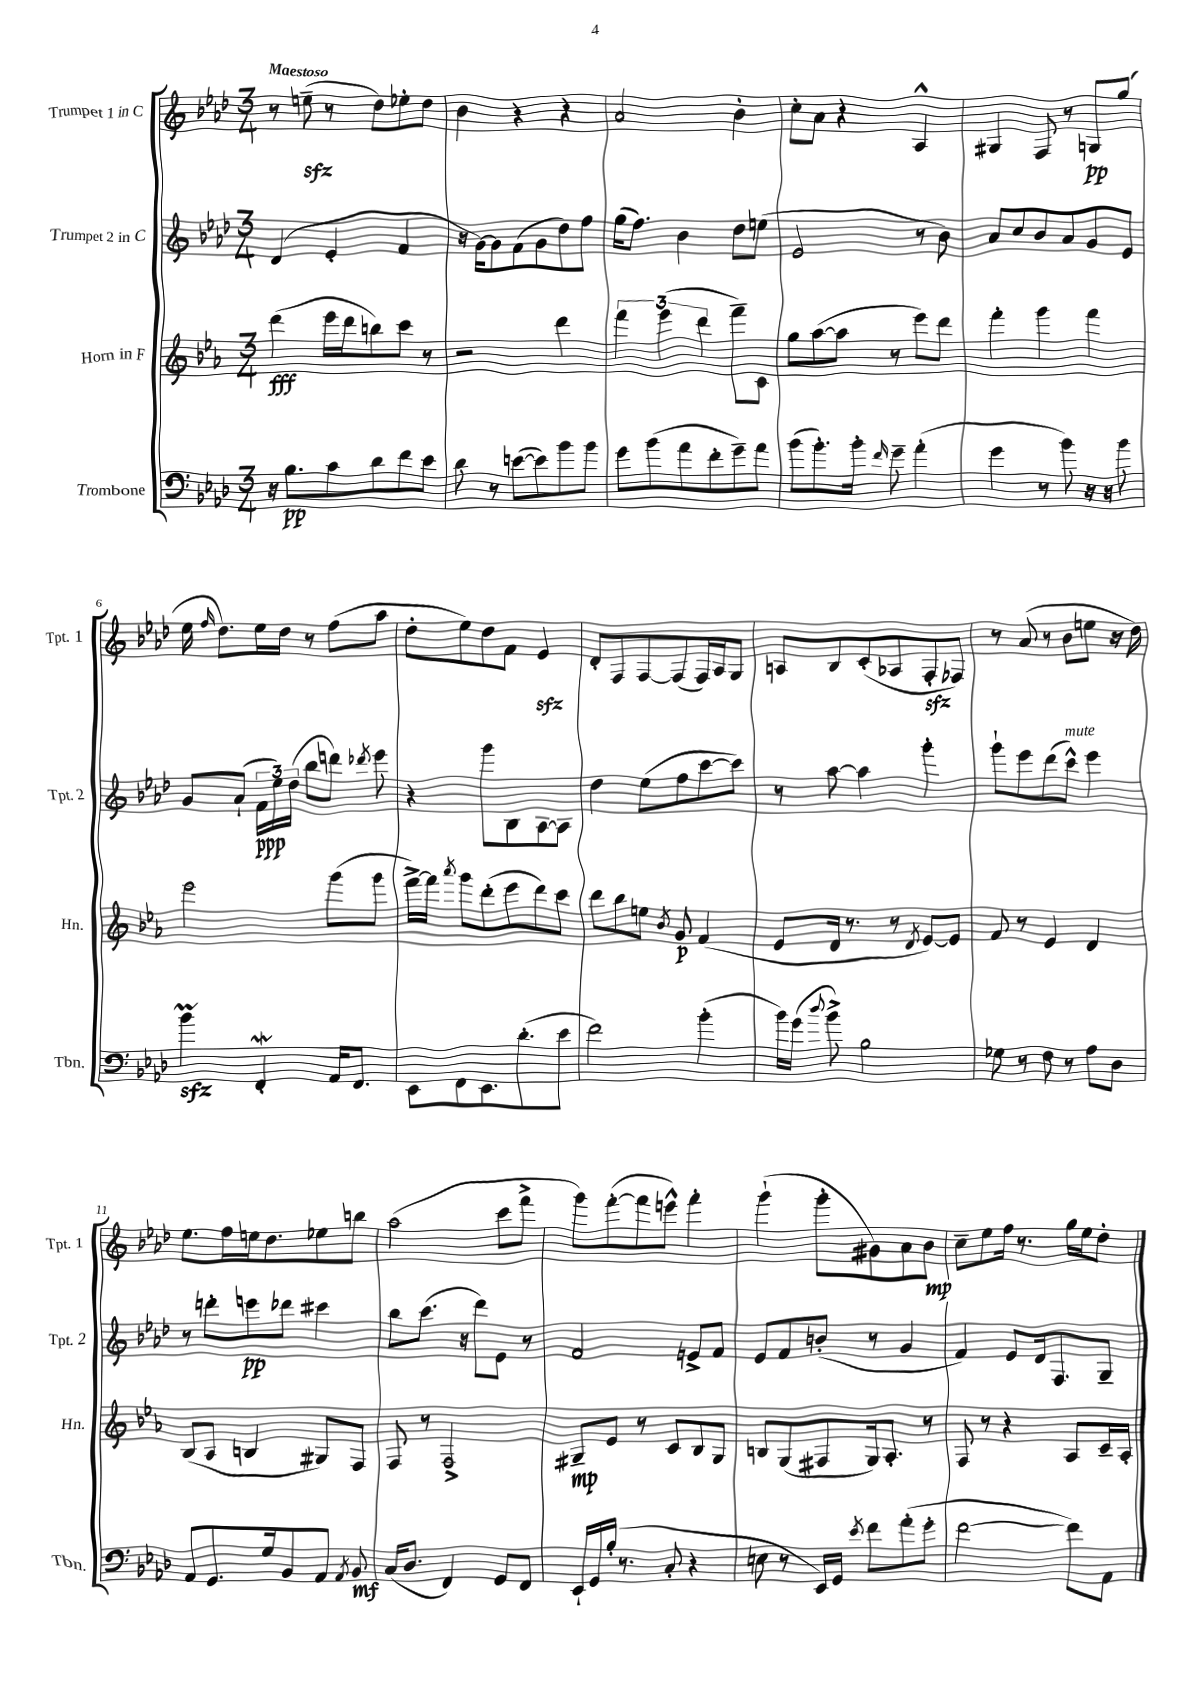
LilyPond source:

<<
\new StaffGroup <<
\new Staff = "s0" \with { instrumentName = "Trumpet 1 in C" shortInstrumentName = "Tpt. 1" } {
    \clef treble \key aes \major \numericTimeSignature \time 3/4 \tempo "Maestoso"
    \autoBeamOff r8 e''8--\sfz( r8 des''8[) ees''8-. des''8] |
    bes'4 r4 r4 |
    aes'2 bes'4-. |
    c''8[-. aes'8] r4 aes4-^ |
    gis4 f8 r8 g8[\pp g''8]( |
    ees''16 \grace { f''16 } des''8.[) ees''16 des''16] r8 f''8[( aes''8] |
    des''8[-. ees''8) des''8 f'8] ees'4\sfz |
    des'8[-. f8 f8~ f8( f16) aes16 g8] |
    a8[ bes8 c'8-.( aes8 f8-.\sfz fes8]) |
    r8 aes'8( r8 bes'8[ e''8] r16 des''16) |
    ees''8.[ f''16 e''16 des''8. ees''8 b''8] |
    aes''2( c'''8[ f'''8]-> |
    g'''8[) f'''8~-.( f'''8 e'''8]-^) f'''4-. |
    g'''4-!( g'''8[-. gis'8) aes'8 bes'8]\mp |
    c''8[-- ees''8 f''16] r8. g''16[ ees''16 des''8]-. \bar "|." |
}
\new Staff = "s1" \with { instrumentName = "Trumpet 2 in C" shortInstrumentName = "Tpt. 2" } {
    \clef treble \key aes \major \numericTimeSignature \time 3/4
    \autoBeamOff des'4( ees'4-. f'4 |
    r16 g'16[~) g'8 f'8( g'8 des''8) f''8] |
    g''16[( f''8.]) bes'4 des''8[ e''8]( |
    ees'2 r8 bes'8) |
    aes'8[ c''8 bes'8 aes'8 g'8 ees'8] |
    g'8[ aes'8]-!( \tuplet 3/2 { f'16[\ppp ees''16) des''16]( } bes''8[ d'''8]) \acciaccatura { des'''8 } ees'''8 |
    r4 g'''8[ bes8 aes8~ aes8] |
    des''4 ees''8[( f''8 c'''8~ c'''8]) |
    r8 aes''8~ aes''4 g'''4-. |
    g'''8[-! ees'''8 des'''8( c'''8]-^^\markup { \italic "mute" }) ees'''4 |
    r8 d'''8[-. e'''8\pp des'''8] cis'''4 |
    bes''8[ c'''8.]( r16 des'''8[) ees'8] r8 |
    f'2 e'8[-> f'8] |
    ees'8[ f'8 b'8]-.( r8 g'4 |
    f'4) ees'8[ des'16 f8. g8]-- \bar "|." |
}
\new Staff = "s2" \with { instrumentName = "Horn in F" shortInstrumentName = "Hn." } {
    \clef treble \key ees \major \numericTimeSignature \time 3/4
    \autoBeamOff d'''4\fff( ees'''16[ d'''16 b''8) c'''8] r8 |
    r2 d'''4 |
    \tuplet 3/2 { f'''4 ees'''4( d'''4 } f'''8[--) c'8] |
    g''8[ aes''8~( aes''8] r8 ees'''8[) d'''8] |
    f'''4-. g'''4 f'''4 |
    ees'''2 g'''8[( g'''8] |
    f'''16[~->) f'''16] \acciaccatura { aes'''8 } g'''8[ d'''8-.( ees'''8 d'''8) c'''8] |
    d'''8[ bes''8 e''8] \acciaccatura { bes'8 } g'8\p f'4( |
    ees'8[ d'16] r8. r8 \acciaccatura { d'8 } ees'8[~) ees'8] |
    f'8 r8 ees'4 d'4 |
    bes8[( aes8] b4 gis8[) f8] |
    f8 r8 f2-> |
    gis8[--\mp ees'8] r8 c'8[ bes8 gis8] |
    b8[ g8( fis8 g16) aes8.]-. r8 |
    f8 r8 r4 aes8[ c'16-- aes16]-. \bar "|." |
}
\new Staff = "s3" \with { instrumentName = "Trombone" shortInstrumentName = "Tbn." } {
    \clef bass \key aes \major \numericTimeSignature \time 3/4
    \autoBeamOff r16 bes8.[\pp c'8 des'8 f'8 ees'8] |
    des'8 r8 e'8[~( e'8) bes'8 bes'8] |
    g'8[ bes'8( aes'8 f'8-. g'8--) aes'8] |
    bes'8[( bes'8.-.) bes'16]-. \grace { f'16 } g'8-- aes'4-.( |
    g'4 r8 bes'8) r16 r16 bes'8 |
    bes'4\prall\sfz f,4-.\mordent aes,16[ f,8.] |
    ees,8[ f,8 ees,8. des'8.-.( ees'8] |
    f'2) bes'4-.( |
    bes'16[) g'16]( \appoggiatura { des''8 } bes'8->) bes2 |
    ges8 r8 f8 r8 aes8[ des8] |
    aes,8[ g,8. g16 bes,8 aes,8] \acciaccatura { aes,8 } bes,8\mf |
    c16[( des8.] f,4) g,8[ f,8] |
    ees,16[-! g,16 bes16]-.( r8. c8-. r4 |
    e8 r8 ees,16[) g,16] \acciaccatura { ees'8 } f'8[ aes'8-.( g'8]-. |
    f'2~ f'8[) aes,8] \bar "|." |
}
>>
>>
